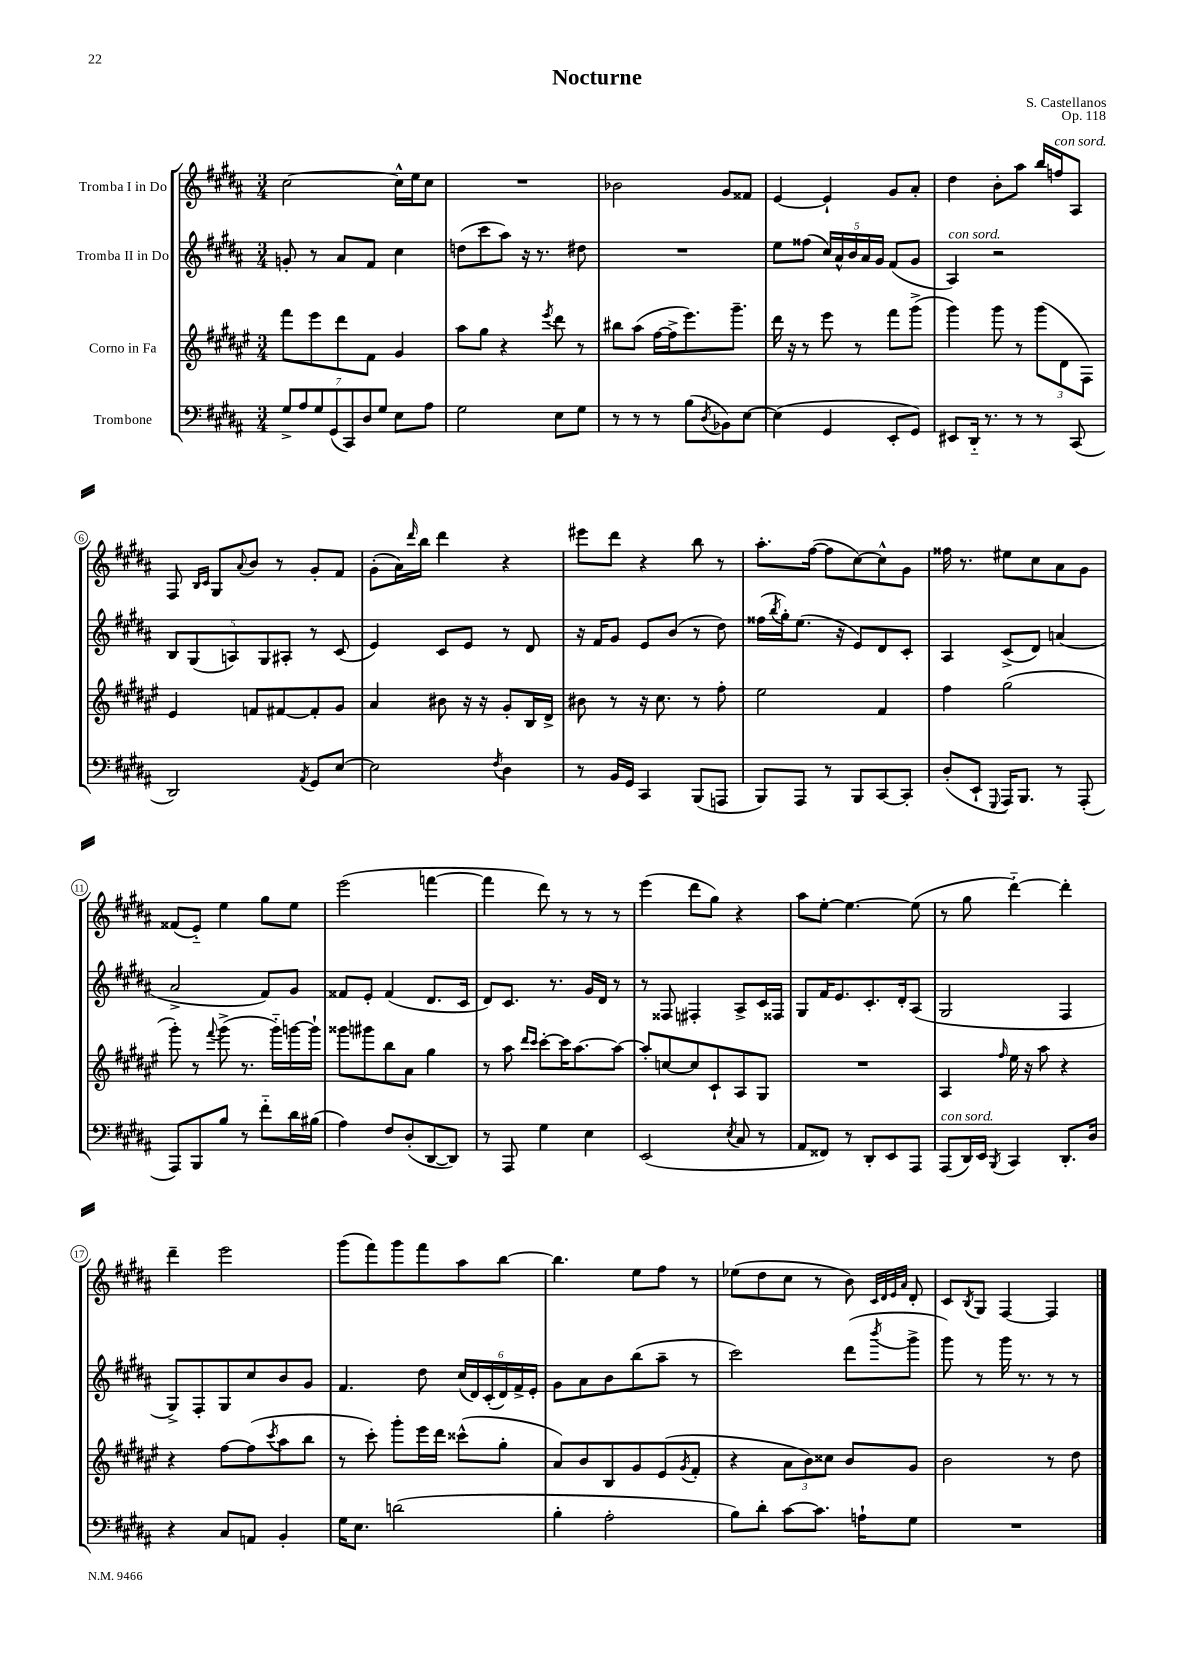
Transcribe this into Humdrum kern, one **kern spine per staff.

**kern	**kern	**kern	**kern
*staff4	*staff3	*staff2	*staff1
*clefF4	*clefG2	*clefG2	*clefG2
*k[f#c#g#d#a#]	*k[f#c#g#d#a#e#]	*k[f#c#g#d#a#]	*k[f#c#g#d#a#]
*M3/4	*M3/4	*M3/4	*M3/4
14G#^	8fff#	8g'	[2cc#
14A#	.	.	.
.	8eee#	8r	.
14G#	.	.	.
(14GG#	.	.	.
.	8ddd#	8a#	.
14CC#)	.	.	.
14D#	.	.	.
.	8f#	8f#	.
14G#	.	.	.
8E	4g#	4cc#	16cc#^^]
.	.	.	16ee
8A#	.	.	8cc#
=	=	=	=
2G#	8aa#	(8dd	2.r
.	8gg#	8ccc#	.
.	4r	8aa#)	.
.	.	16r	.
.	.	8.r	.
.	8qeee#	.	.
8E	8ddd#	.	.
8G#	8r	8dd#	.
=	=	=	=
8r	8bb#	2.r	2b-
8r	(8aa#	.	.
8r	[16ff#	.	.
.	16ff#^]	.	.
(8B	8.eee#)	.	.
8qD#	.	.	.
8BB-)	.	.	8g#
.	8.ggg#~	.	.
[8E	.	.	8f##
=	=	=	=
(4E]	16ddd#	8ee	[4e
.	16r	.	.
.	8r	(8ff##	.
4GG#	8eee#	20cc#)	4e`]
.	.	20a#^^	.
.	.	20b	.
.	8r	.	.
.	.	20a#	.
.	.	20g#	.
8EE'	8fff#	(8f#	8g#
8GG#)	(8ggg#^	8g#	8a#'
=	=	=	=
8EE#	4ggg#)	4A#)	4dd#
16DD#'~	.	.	.
8.r	.	.	.
.	8ggg#	2r	8b'
8r	8r	.	8aa#
8r	(12ggg#	.	16bb
.	.	.	16ff
.	12d#	.	.
(8CC#	.	.	8A#
.	12F#)	.	.
=	=	=	=
2DD#)	4e#	10B	8F#
.	.	(10G#	.
.	.	.	16qqB
.	.	.	16qqc#
.	.	.	8G#
.	.	10A)	.
.	.	.	8qqa#
.	8f	.	8b
.	.	10G#	.
.	[8f#	.	8r
.	.	10A#'	.
8qAA#	.	.	.
8GG#	8f#']	8r	8g#'
[8E	8g#	(8c#	8f#
=	=	=	=
2E]	4a#	4e)	(8g#'
.	.	.	16a#)
.	.	.	16qqddd#
.	.	.	16bb
.	8b#	8c#	4ddd#
.	16r	8e	.
.	16r	.	.
8qF#	.	.	.
4D#	8g#'	8r	4r
.	16B	8d#	.
.	16d#^	.	.
=	=	=	=
8r	8b#	16r	8eee#
.	.	16f#	.
16BB	8r	8g#	8ddd#
16GG#	.	.	.
4CC#	16r	8e	4r
.	8.cc#	.	.
.	.	(8b	.
(8BBB	8r	8r	8bb
8AAA	8ff#'	8dd#)	8r
=	=	=	=
8BBB)	2ee#	(16ff##	8.aa#'
.	.	8qbb	.
.	.	16gg#')	.
8AAA#	.	(8.ee	.
.	.	.	([16ff#
8r	.	.	8ff#]
.	.	16r	.
8BBB	.	8e)	[8cc#)
[8CC#	4f#	8d#	8cc#^^]
8CC#']	.	8c#'	8g#
=	=	=	=
(8D#'	4ff#	4A#	16ff##
.	.	.	8.r
8EE`	.	.	.
8qqGGG#	.	.	.
16AAA#)	(2gg#	(8c#^	8ee#
8.BBB	.	.	.
.	.	8d#)	8cc#
8r	.	(4a	8a#
(8AAA#'	.	.	8g#
=	=	=	=
8AAA#)	8ggg#')	2a#^	(8f##
8BBB	8r	.	8e'~)
.	8qqfff#	.	.
8B	(8ggg#^	.	4ee
8r	8.r	.	.
8f#'~	.	8f#)	8gg#
.	16ggg#'~)	.	.
16d#	[16ggg	8g#	8ee
(16B#	16ggg`]	.	.
=	=	=	=
4A#)	8ggg##	8f##	(2eee
.	8ggg#	8e'	.
8F#	8bb	(4f##	.
(8D#'	8a#	.	.
[8DD#	4gg#	8.d#	[4fff
8DD#])	.	.	.
.	.	16c#	.
=	=	=	=
8r	8r	8d#)	4fff]
8AAA#	8aa#	8.c#	.
.	16qqddd#	.	.
.	16qqccc#	.	.
4G#	[8ccc#'	.	8ddd#)
.	.	8.r	.
.	16ccc#]	.	8r
.	[8.aa#	.	.
4E	.	16g#	8r
.	.	16d#	.
.	8aa#_	8r	8r
=	=	=	=
(2EE	8aa#']	8r	(4eee
.	[8cc	8F##	.
.	8cc]	4F#'	8ddd#
.	8c#`	.	8gg#)
8qE	.	.	.
8C#	8A#	8A#^	4r
8r	8G#	16c#	.
.	.	16F##	.
=	=	=	=
8AA#	2.r	8G#	8aa#
8FF##)	.	16f#	[8ee'
.	.	8.e	.
8r	.	.	4.ee_
8DD#'	.	8.c#'	.
8EE	.	.	.
.	.	16d#'	.
8AAA#	.	(8A#	(8ee]
=	=	=	=
(8AAA#	4A#	2G#	8r
16DD#)	.	.	8gg#
16EE	.	.	.
8qBBB	16qqff#	.	.
4CC#	16ee#	.	[4ddd#'~)
.	16r	.	.
.	8aa#	.	.
8.DD#'	4r	4F#	4ddd#']
16D#	.	.	.
=	=	=	=
4r	4r	8G#^)	4ddd#~
.	.	8F#'	.
8C#	[8ff#	8G#	2eee
8AA	(8ff#]	8cc#	.
.	8qccc#	.	.
4BB'	8aa#	8b	.
.	8bb	8g#	.
=	=	=	=
16G#	8r	4.f#	(8ggg#
8.E	.	.	.
.	8ccc#')	.	8fff#)
(2d	8ggg#'	.	8ggg#
.	16eee#	8dd#	8fff#
.	16ddd#	.	.
.	(8ccc##^^	(24cc#	8aa#
.	.	24d#)	.
.	.	(24c#'	.
.	8gg#'	24d#)	[8bb
.	.	24f#^	.
.	.	24e'	.
=	=	=	=
4B'	8a#)	8g#	4.bb]
.	8b	8a#	.
2A#'	8B	8b	.
.	8g#	(8bb	8ee
.	(8e#	8aa#~	8ff#
.	8qg#	.	.
.	8f#'	8r	8r
=	=	=	=
8B)	4r	2ccc#)	(8ee-
8d#'	.	.	8dd#
[8c#	12a#	.	8cc#
.	12b)	.	.
8.c#]	.	.	8r
.	12cc##	.	.
.	8b	(8ddd#	8b)
16A`	.	.	.
.	.	.	32qqc#
.	.	.	32qqd#
.	.	.	32qqe
.	.	8qbbb	32qqa#
8G#	8g#	8ggg#^	8d#'
=	=	=	=
2.r	2b	8ggg#)	8c#
.	.	.	8qB
.	.	8r	8G#
.	.	16ggg#	[4F#
.	.	8.r	.
.	8r	8r	4F#]
.	8dd#	8r	.
==	==	==	==
*-	*-	*-	*-
